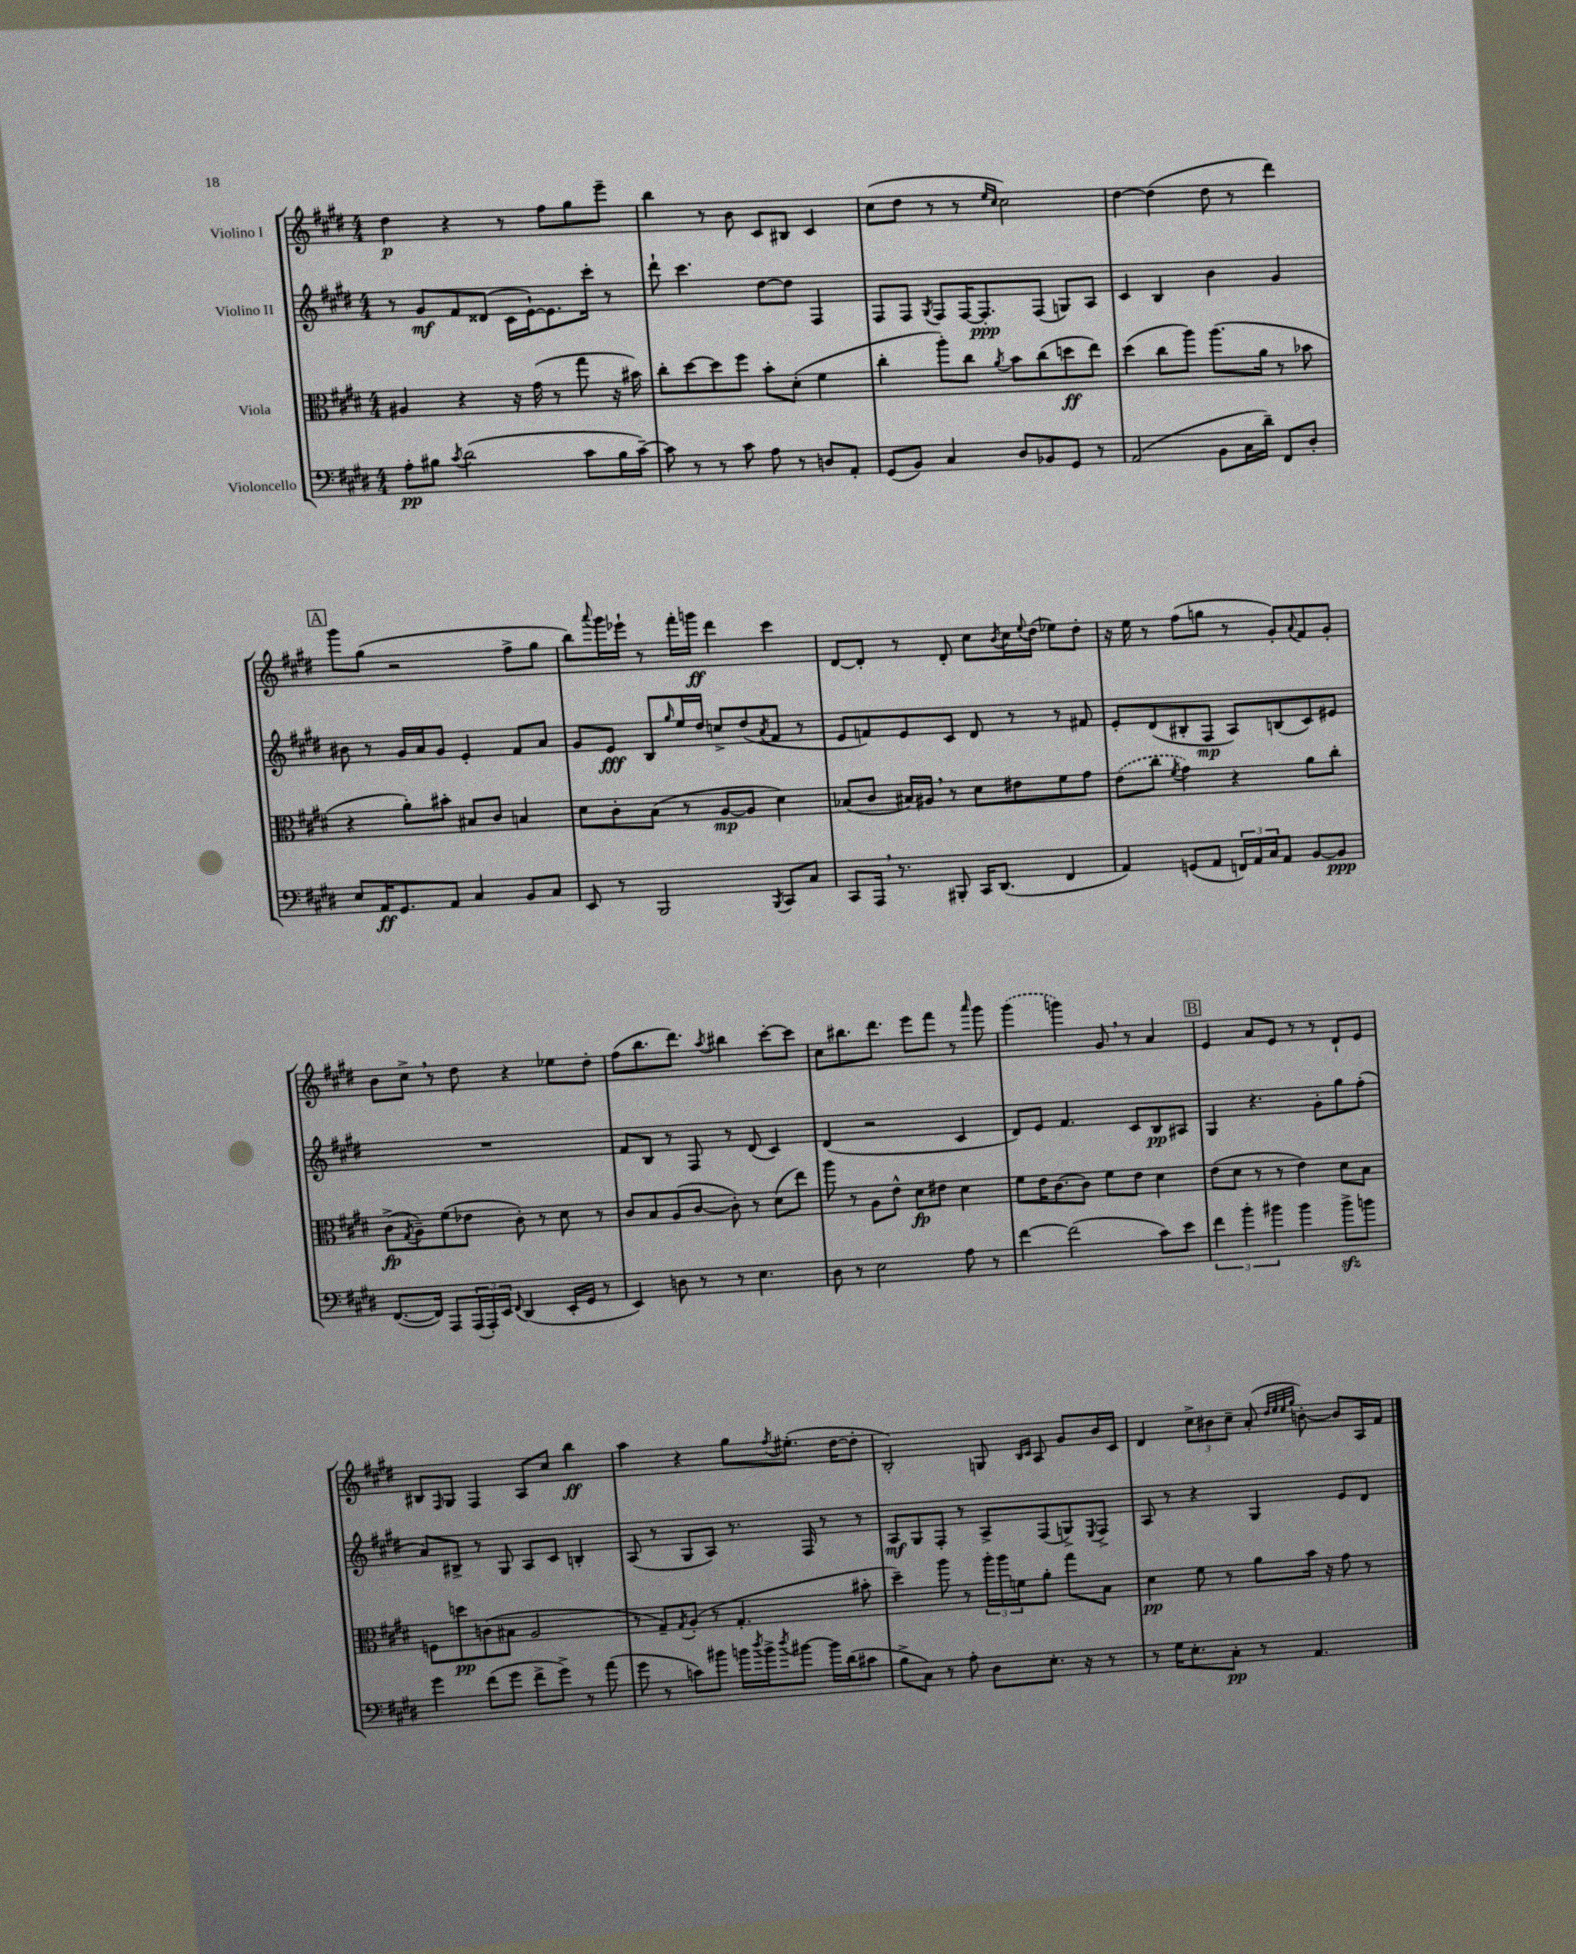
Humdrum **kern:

**kern	**kern	**kern	**kern
*staff4	*staff3	*staff2	*staff1
*clefF4	*clefC3	*clefG2	*clefG2
*k[f#c#g#d#]	*k[f#c#g#d#]	*k[f#c#g#d#]	*k[f#c#g#d#]
*M4/4	*M4/4	*M4/4	*M4/4
8A'	4A#	8r	4dd#
8B#	.	8g#	.
8qc#	.	.	.
(2d#	4r	8f#	4r
.	.	(8d##	.
.	16r	16c#	8r
.	(16g#	[16e`)	.
.	8r	8.e]	8ff#
8c#	8gg#	.	8gg#
.	.	16ccc#'	.
16B#	16r	8r	8eee~
[16c#~)	16b#)	.	.
=	=	=	=
8c#]	8cc#'	8ddd#`	4bb
8r	[8dd#	4.ccc#	.
8r	8dd#]	.	8r
8c#	8ff#	.	8b
8A	8b'	[8dd#	8c#
8r	(8d#'	8dd#]	8B#
8D	4f#	4F#	4c#
8AA'	.	.	.
=	=	=	=
(8GG#	4cc#'	8F#	(8cc#
8BB)	.	8F#	8dd#
.	.	8qG#	.
4C#	8aa')	8F#	8r
.	8cc#	[16F#	8r
.	.	8.F#']	.
.	.	.	16qqee
.	8qa	.	16qqcc#
8D#	8b	.	2cc#)
8BB-	(8cc#	(8F#	.
8GG#	8dd	8G)	.
8r	8ee)	8A	.
=	=	=	=
(2AA	(4dd#	4c#	[4dd#
.	8cc#	4B	(4dd#]
.	8aa)	.	.
8BB	(8.aa	4b	8dd#
16C#	.	.	8r
16d#~)	16a	.	.
8FF#	8r	4g#	4ddd#)
8D#'	8b-	.	.
=	=	=	=
8E	4r	8b#	8ggg#
16AA	.	8r	(8gg#
8.GG#	.	.	.
.	8a')	16g#	2r
.	.	16a	.
8AA	8b#'	8g#	.
4C#	8B#	4e'	.
.	8c#	.	.
8BB	4B	8f#	8ff#^
8C#	.	8a	8gg#
=	=	=	=
8EE	8d#	8g#	8bb)
.	.	.	8qqaaa
8r	8c#'	8e	16ggg#
.	.	.	16eee-`
2BBB	(8B	8B	8r
.	.	16qqgg#	.
.	8r	16ee	16fff#'
.	.	16dd#	16ggg
.	[8A	8cc^	4ddd#
.	8A]	(8dd#	.
8qBBB	.	8qa	.
8CC#	4d#)	8f#	4ccc#
8C#	.	8r	.
=	=	=	=
8CC#	(8B-	8e	[8d#
16AAA	8c#	8f)	8d#']
8.r	.	.	.
.	16B#)	8e	8r
.	16A#	.	.
8BBB#'	8r	8c#	8d#'
16CC#	8d#	8d#	8cc#
(8.DD#	.	.	.
.	.	.	8qb
.	8e#	8r	16cc#
.	.	.	8qqee
.	.	.	(16dd#
4FF#	8f#	8r	8ee-)
.	8g#	8f#	8dd#'
=	=	=	=
4AA)	(8e	8e'	16r
.	.	.	16ee
.	8cc#	(8d#	8r
.	8qf#	.	.
(8GG	4g#)	8B#'	(8ff#
8AA	.	8F#	8gg
24FF)	4r	8A)	8r
24AA	.	.	.
24C#	.	.	.
8AA	.	(8B	8g#')
.	.	.	8qqa
[8BB	8a	8c#)	8f#
8BB]	8cc#'	8e#	8g#'
=	=	=	=
([8.FF#	(8c#^	1r	8b
.	8qG#	.	.
.	8A~)	.	8cc#^
16FF#])	.	.	.
8AAA	(8f#	.	8r
(24AAA	8e-	.	8dd#
24AAA')	.	.	.
24EE	.	.	.
8qqFF#	.	.	.
(4DD#	8c#')	.	4r
.	8r	.	.
16EE'	8d#	.	8ee-
16GG#	.	.	.
8r	8r	.	8dd#'
=	=	=	=
4EE)	8c#	8f#	(8ff#
.	8B	8B	8.bb
8D	(8A	8r	.
.	.	.	8.ddd#)
8r	[8c#	8F#	.
.	.	.	8qaa
8r	8c#'])	8r	4bb#
4.E	8r	(8d#	.
.	(8d#	4c#)	[8ccc#'
.	8ee)	.	8ccc#]
=	=	=	=
8D#	8aa	(4d#	8cc#
8r	8r	.	8.bb#
2E	8A	2r	.
.	.	.	8.ddd#
.	8e^^	.	.
.	8d#	.	8eee
.	8e#	.	8fff#
8A	4d#	4c#	8r
.	.	.	16qqaaa
8r	.	.	8ggg#
=	=	=	=
[4f#	8f#	8d#)	(4ggg#
.	16e	8e	.
.	[8.c#	.	.
(2f#]	.	4.f#	4ggg)
.	8c#]	.	.
.	8f#	.	8g#
.	8e	8c#	8r
8c#)	4d#	8B	4a
8e	.	8A#	.
=	=	=	=
6f#	(8e	4G#	4e
.	8d#	.	.
6b'	.	.	.
.	8r	4.r	8a
6b#	.	.	.
.	8r	.	8e
4b#	4e)	.	8r
.	.	8g#'	8r
8b#^	8d#	8gg#	8d#`
8b	8B	(8ff#'	8e
=	=	=	=
4g#	8F	8a)	8B#
.	.	.	16qqF#
.	8dd	8B#^	8G#
(8f#	(8c	8r	4F#
8g#	8B#	8G#	.
8f#^	2A	8A	8A
8g#^)	.	8c#	8cc#
8r	.	4B'	4bb
(8a	.	.	.
=	=	=	=
8g#	8r	(8A	4aa
8r	8G#~)	8r	.
.	8qG#	.	.
8c)	(8A'	8G#	4r
8b#	8r	8A)	.
16b	4.G#'	8.r	8gg#
8qdd#	.	.	.
16b^	.	.	.
8qdd#	.	.	8qff#
[8b#	.	.	(8.ee#'
.	.	16F#	.
16b#]	.	8r	.
(16d#	.	.	[16dd#
8c#	8b#'	8r	8dd#']
=	=	=	=
8B^	4dd#~)	8A	2B')
8C#)	.	8G#	.
8r	8aa	8F#'	.
8A'	8r	8r	.
8D#	24aa'	8A^	8G
.	24aa	.	.
.	24f	.	.
.	.	.	16qqB
.	.	.	16qqc#
8.E'	8a'	(8F#	8A
.	8gg#	8G^)	8g#
16r	.	.	.
.	.	8qE	.
8r	8B	8F#^	16b
.	.	.	16c#
=	=	=	=
8r	4d#	8A	4d#
16G#	.	8r	.
8.E'	.	.	.
.	8f#	4r	12cc#^
.	.	.	12b#
8C#'	8r	.	.
.	.	.	12cc#~
8r	8a	4G#	(8a'
.	.	.	32qqdd#
.	.	.	32qqee
.	.	.	32qqee
.	.	.	32qqgg#
4.AA	16b	.	[8b')
.	16r	.	.
.	8g#	8e	8b]
.	8r	8d#	16A
.	.	.	16f#
==	==	==	==
*-	*-	*-	*-
